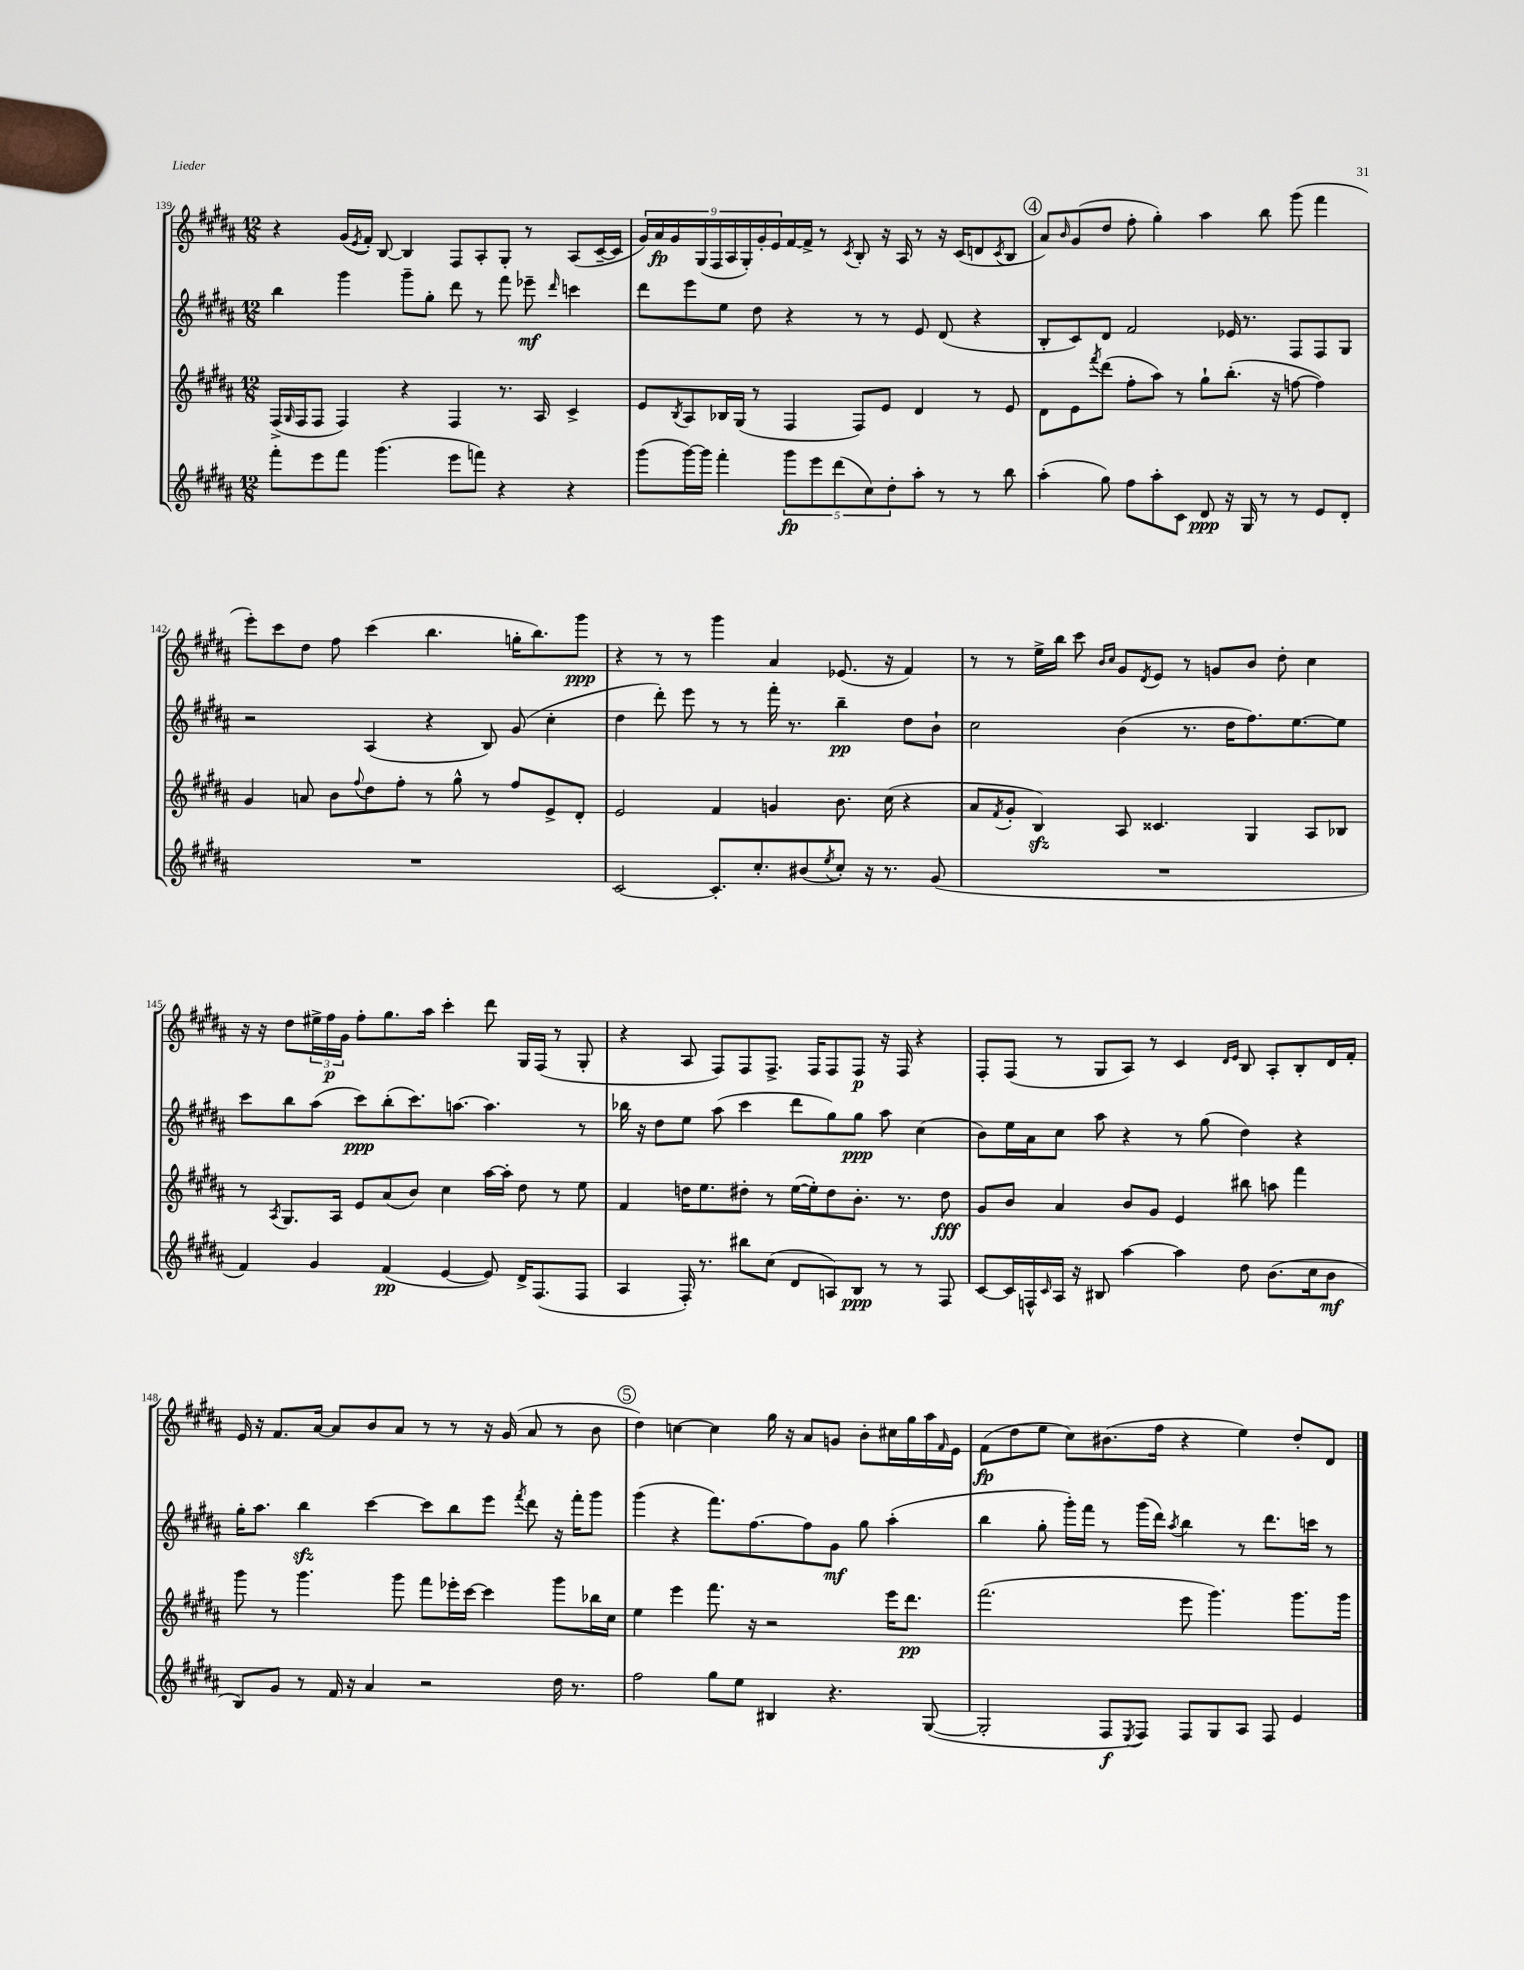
<<
\new StaffGroup <<
\new Staff = "s0" {
    \clef treble \key b \major \numericTimeSignature \time 12/8
    r4 gis'16( \acciaccatura { e'8 } fis'16-.) b8~ b4 fis8 ais8-. gis8-. r8 ais8( cis'16~-- cis'16 |
    \tuplet 9/8 { gis'16) ais'16\fp gis'16 gis16( fis16 ais16 gis16-.) gis'16-. e'16 } fis'16~ fis'16-> r8 \acciaccatura { cis'8 } b8-. r16 ais16 r8 r16 cis'16( d'8 \acciaccatura { cis'8 } b8 |
    \mark \markup { \circle "4" } ais'8) \grace { b'16 } gis'8( dis''8 fis''8-. gis''4-.) ais''4 b''8 gis'''8( fis'''4 |
    e'''8-.) cis'''8 dis''8 fis''8 cis'''4( b''4. g''16-. b''8.) gis'''8\ppp |
    r4 r8 r8 gis'''4 ais'4 ees'8.( r16 fis'4) |
    r8 r8 e''16-> b''16 cis'''8 \grace { b'16 cis''16 } gis'8 \acciaccatura { dis'8 } e'8 r8 g'8 b'8 dis''8-. cis''4 |
    r16 r16 dis''8 \tuplet 3/2 { eis''16-> fis''16\p gis'16 } fis''8-. gis''8. ais''16 cis'''4-. dis'''8 gis16 fis16( r8 gis8-. |
    r4 ais8 fis8) fis8 fis8.-> fis16 fis8 fis8\p r16 fis16 r4 |
    fis8-. fis8( r8 gis8 ais8) r8 cis'4 \grace { dis'16 e'16 } b8 ais8-. b8-. dis'16 fis'16-. |
    e'16 r16 fis'8. ais'16~ ais'8 b'8 ais'8 r8 r8 r16 gis'16( ais'8 r8 b'8 |
    \mark \markup { \circle "5" } dis''4) c''4~ c''4 gis''16 r16 ais'8 g'8 b'8-. cis''16 gis''16 ais''16 \grace { fis'16 } e'16 |
    fis'8\fp( dis''8 e''8 cis''8) bis'8.( fis''16 r4 e''4) dis''8-. dis'8 \bar "|." |
}
\new Staff = "s1" {
    \clef treble \key b \major \numericTimeSignature \time 12/8
    b''4 gis'''4 gis'''8-- gis''8-. dis'''8 r8 fis'''8 ees'''8--\mf \grace { dis'''16 } c'''4 |
    dis'''8 e'''8 e''8 dis''8 r4 r8 r8 e'8 dis'8( r4 |
    \mark \markup { \circle "4" } b8-. cis'8) dis'8 fis'2 ees'16 r8. fis8 fis8 gis8 |
    r2 ais4( r4 b8) gis'8( cis''4-. |
    dis''4 dis'''8-.) e'''8 r8 r8 fis'''16-. r8. b''4--\pp dis''8 b'8-! |
    cis''2 b'4( r8. dis''16 fis''8.) e''8.~ e''8 |
    cis'''8 b''8 ais''8( cis'''8\ppp) b''8-.( cis'''8.) a''8.~ a''4. r8 |
    bes''16 r16 dis''8 e''8 ais''8( cis'''4 dis'''8 gis''8) gis''8\ppp ais''8 cis''4( |
    b'8) e''16 ais'16 cis''8 ais''8 r4 r8 gis''8( dis''4) r4 |
    gis''16-. ais''8. b''4\sfz cis'''4~ cis'''8 b''8 e'''8 \acciaccatura { fis'''8 } dis'''8 r16 fis'''16-. gis'''8 |
    \mark \markup { \circle "5" } gis'''4( r4 fis'''8.) fis''8.~ fis''8 gis'8\mf gis''8 ais''4-.( |
    b''4 gis''8-. gis'''16-.) fis'''16 r8 gis'''16( dis'''16) \acciaccatura { ais''8 } b''4 r8 dis'''8. c'''16 r8 \bar "|." |
}
\new Staff = "s2" {
    \clef treble \key b \major \numericTimeSignature \time 12/8
    fis16->( \grace { gis16 } fis16 fis8 fis4) r4 fis4 r8. ais16 cis'4-> |
    e'8 \acciaccatura { b8 } ais8 bes16 gis16( r8 fis4 fis8) e'8 dis'4 r8 e'8 |
    \mark \markup { \circle "4" } dis'8 e'8 \acciaccatura { fis'''8 } dis'''8( fis''8-. ais''8) r8 gis''8-! b''8.-.( r16 f''8~ f''4) |
    gis'4 a'8 b'8 \appoggiatura { fis''8 } dis''8 fis''8-. r8 gis''8-^ r8 fis''8 e'8-> dis'8-. |
    e'2 fis'4 g'4 b'8. cis''16( r4 |
    ais'8 \acciaccatura { fis'8 } gis'8-. b4\sfz) ais8 cisis'4. gis4 ais8 bes8 |
    r8 \acciaccatura { ais8 } gis8. ais16 e'8 ais'8( b'8) cis''4 ais''16~ ais''16-. dis''8 r8 e''8 |
    fis'4 d''16 e''8. dis''8-. r8 e''16~( e''16-.) dis''8 b'8.-. r8. dis''8\fff |
    gis'8 b'8 ais'4 b'8 gis'8 e'4 bis''8 a''8 fis'''4 |
    gis'''8 r8 gis'''4. gis'''8 fis'''8 ees'''16-. cis'''16~ cis'''4 gis'''8 bes''16 cis''16 |
    \mark \markup { \circle "5" } e''4 e'''4 fis'''8. r16 r2 e'''16 dis'''8.\pp |
    fis'''2.( e'''8 gis'''4.) gis'''8. gis'''16 \bar "|." |
}
\new Staff = "s3" {
    \clef treble \key b \major \numericTimeSignature \time 12/8
    fis'''8-. e'''8 fis'''8 gis'''4.( e'''8 f'''8) r4 r4 |
    gis'''8( gis'''16~) gis'''16 fis'''4-. \tuplet 5/4 { gis'''8\fp e'''8 dis'''8( cis''8) dis''8-. } ais''8-. r8 r8 b''8 |
    \mark \markup { \circle "4" } ais''4-.( gis''8) fis''8 ais''8-. cis'8 dis'8\ppp r16 gis16 r8 r8 e'8 dis'8-. |
    R1. |
    cis'2~ cis'8.-. cis''8.-. bis'8( \acciaccatura { e''8 } cis''8-.) r16 r8. gis'8( |
    R1. |
    fis'4) gis'4 fis'4\pp( e'4~ e'8) dis'16-> fis8.( fis8 |
    ais4 fis16-.) r8. bis''8 cis''8( dis'8 a8) b8\ppp r8 r8 fis8 |
    cis'8~ cis'16 f16-^ \grace { cis'16 } ais16 r16 bis8 ais''4~ ais''4 dis''8 b'8.( cis''16 b'8\mf |
    b8) gis'8 r8 fis'16 r16 ais'4 r2 dis''16 r8. |
    \mark \markup { \circle "5" } fis''2 gis''8 e''8 bis4 r4. gis8~( |
    gis2-. fis8\f \acciaccatura { e8 } fis8) fis8 gis8 ais8 fis8 e'4 \bar "|." |
}
>>
>>
\layout { \context { \Score currentBarNumber = #139 } }
